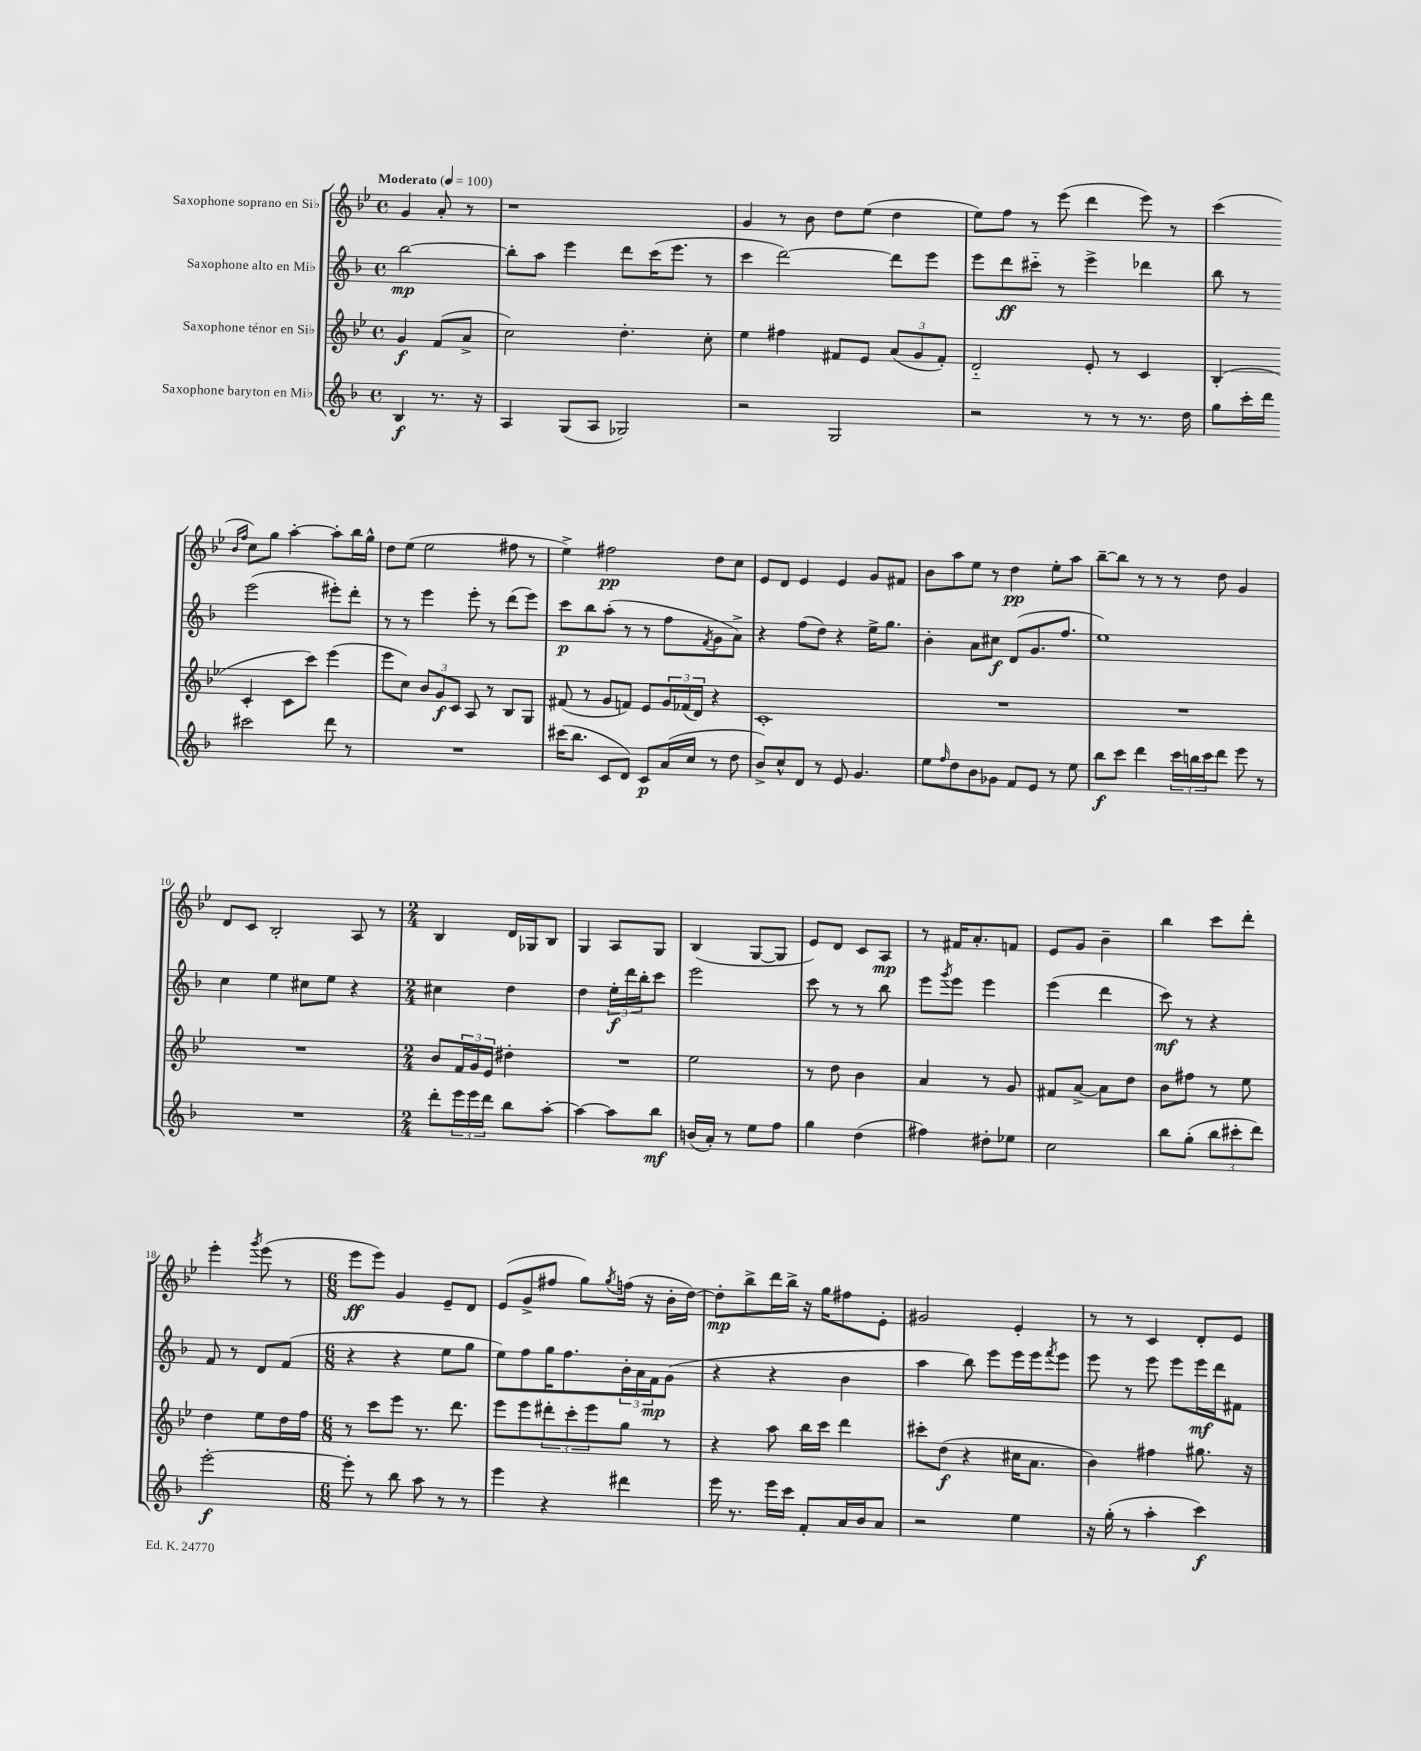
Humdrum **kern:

**kern	**kern	**kern	**kern
*staff4	*staff3	*staff2	*staff1
*clefG2	*clefG2	*clefG2	*clefG2
*k[b-]	*k[b-e-]	*k[b-]	*k[b-e-]
*M4/4	*M4/4	*M4/4	*M4/4
*met(c)	*met(c)	*met(c)	*met(c)
*MM100	*MM100	*MM100	*MM100
4B-	4g	[2bb-	4g
8.r	(8f	.	8a'
.	8a^	.	8r
16r	.	.	.
=	=	=	=
4A	2cc)	8bb-']	1r
.	.	8aa	.
(8G	.	4eee	.
8A	.	.	.
2G-)	4.dd'	8ddd	.
.	.	(16ccc	.
.	.	8.eee	.
.	8cc'	8r	.
=	=	=	=
2r	4ee-	4ccc	4g
.	4ff#	[2ddd)	8r
.	.	.	8b-
2G	8f#	.	8dd
.	8e-	.	(8ee-
.	(12a	8ddd]	4dd
.	12g	.	.
.	.	8eee	.
.	12f#')	.	.
=	=	=	=
2r	2d'~	8eee	8ee-)
.	.	8ddd	8ff
.	.	8ccc#'~	8r
.	.	8r	(8eee-
8r	8e-'	4eee^	4ddd
8r	8r	.	.
8.r	4c	4ddd-	8eee-)
.	.	.	8r
16dd	.	.	.
=	=	=	=
8gg	(4B-'	8bb-	(4ccc
16ccc'	.	8r	.
16ddd	.	.	.
.	.	.	16qqb-
.	.	.	16qqff
2ccc#	4c'	(2eee	8cc)
.	.	.	8gg
.	8c	.	[4aa'
.	8ccc)	.	.
8ddd	(4eee-	8eee#')	8aa']
8r	.	8ddd'	16bb-
.	.	.	16gg^^
=	=	=	=
1r	8eee-	8r	8dd
.	8cc)	8r	(8ee-
.	12b-	4eee	2ee-
.	12g	.	.
.	12c	.	.
.	8A	8eee'	.
.	8r	8r	.
.	8B-	(8ddd	8ff#
.	8G	8eee)	8r
=	=	=	=
(16ccc#	(8f#	8ccc	4ee-^)
8.bb-	.	.	.
.	8r	8bb-	.
8c	8g	(8aa'	2ff#
8d)	8f)	8r	.
8c	8e-	8r	.
(16a	24g	8ff	.
.	(24f-	.	.
16cc	.	.	.
.	24d)	.	.
.	.	8qf	.
8r	4r	8g	8dd
8dd	.	8a^)	8cc
=	=	=	=
8b-^)	1c'	4r	8e-
8cc^^	.	.	8d
8d	.	(8ff	4e-
8r	.	8dd)	.
8e	.	4r	4e-
4.g	.	.	.
.	.	16ee^	8g
.	.	8.gg	.
.	.	.	8f#
=	=	=	=
8ee	1r	4b-'	8b-
16qqff	.	.	.
8dd	.	.	8aa
8b-	.	8a	8ee-
8g-	.	8cc#	8r
8f	.	(8d	4dd
8e	.	8.g	.
8r	.	.	8ee-'
.	.	8.ff	.
8ee	.	.	8aa
=	=	=	=
8bb-	1r	1ee)	[8bb-~
8ccc	.	.	8bb-]
4ddd	.	.	8r
.	.	.	8r
24ccc	.	.	8r
24bb	.	.	.
24ccc	.	.	.
8ddd	.	.	8dd
8eee	.	.	4g
8r	.	.	.
=	=	=	=
1r	1r	4cc	8d
.	.	.	8c
.	.	4ee	2B-'
.	.	8cc#	.
.	.	8ee	.
.	.	4r	8A
.	.	.	8r
=	=	=	=
*M2/4	*M2/4	*M2/4	*M2/4
8ddd'	8b-	4cc#	4B-
24eee	24f	.	.
24eee	24g	.	.
24ddd	24e-	.	.
8bb-	4dd#'	4dd	16d
.	.	.	16G-
[8aa'	.	.	8B-
=	=	=	=
4aa_	2r	4dd	4G
8aa]	.	24ee'	8A
.	.	24ddd	.
.	.	24bb-'	.
8bb-	.	8ccc	8G
=	=	=	=
(16b	2ee-	2eee	(4B-
16a')	.	.	.
8r	.	.	.
8ee	.	.	[8G
8ff	.	.	8G]
=	=	=	=
4gg	8r	8ccc	8e-)
.	8dd	8r	8d
(4dd	4b-	8r	8c
.	.	8bb-	8A
=	=	=	=
4ff#)	4a	8eee	8r
.	.	8qggg	.
.	.	8eee	16f#
.	.	.	8.a'
8dd#'	8r	4eee	.
8ee-	8g	.	8f
=	=	=	=
2cc	8f#	(4eee	8e-
.	[8a^	.	8g
.	8a]	4ddd	4b-~
.	8dd	.	.
=	=	=	=
8bb-	8b-	8ccc)	4bb-
(8gg'	8ff#	8r	.
12bb-	8r	4r	8ccc
12ccc#'	.	.	.
.	8ee-	.	8ddd'
12ddd)	.	.	.
=	=	=	=
[2eee'	4dd	8f	4eee-'
.	.	8r	.
.	.	.	8qggg
.	8ee-	8d	(8eee-
.	16dd	(8f	8r
.	16ff	.	.
=	=	=	=
*M6/8	*M6/8	*M6/8	*M6/8
8eee']	8r	4r	8eee-
8r	8ccc	.	8eee-)
8bb-	8eee-	4r	4g
8aa	8.r	.	.
8r	.	8ee	8e-~
.	8.ddd	.	.
8r	.	8gg	8d
=	=	=	=
4eee	8eee-	8ee)	(8e-
.	8eee-	8ff	8g^
4r	12ddd#'	16gg	8ff#
.	.	8.ff	.
.	12ccc'	.	.
.	.	.	8gg)
.	12eee-	.	.
.	.	.	8qgg
4ddd#	8gg	24b-'	(16ff
.	.	24a	.
.	.	.	16r
.	.	24f	.
.	8r	(8g	16b-'
.	.	.	[16dd)
=	=	=	=
16eee	4r	4r	8dd']
8.r	.	.	.
.	.	.	8bb-^
16eee	8aa	4r	16ddd
16ccc	.	.	16bb-^
8f'	16bb-	.	16r
.	16ccc	.	16gg
16a	4ddd	4b-	8ff#
16b-	.	.	.
8a	.	.	8e-'
=	=	=	=
2r	8ccc#'	4aa	2g#
.	(8dd	.	.
.	4r	8bb-)	.
.	.	8eee	.
4ee	16cc#	16eee	4e-'
.	8.a	16eee	.
.	.	8qfff	.
.	.	8eee	.
=	=	=	=
16r	4b-)	8eee	8r
(16gg'	.	.	.
8r	.	8r	8r
4aa'	4ff#	8eee	4c
.	.	8eee	.
4ccc)	8.gg#	16eee	8d'
.	.	16ddd	.
.	.	8f#	8e-
.	16r	.	.
==	==	==	==
*-	*-	*-	*-
